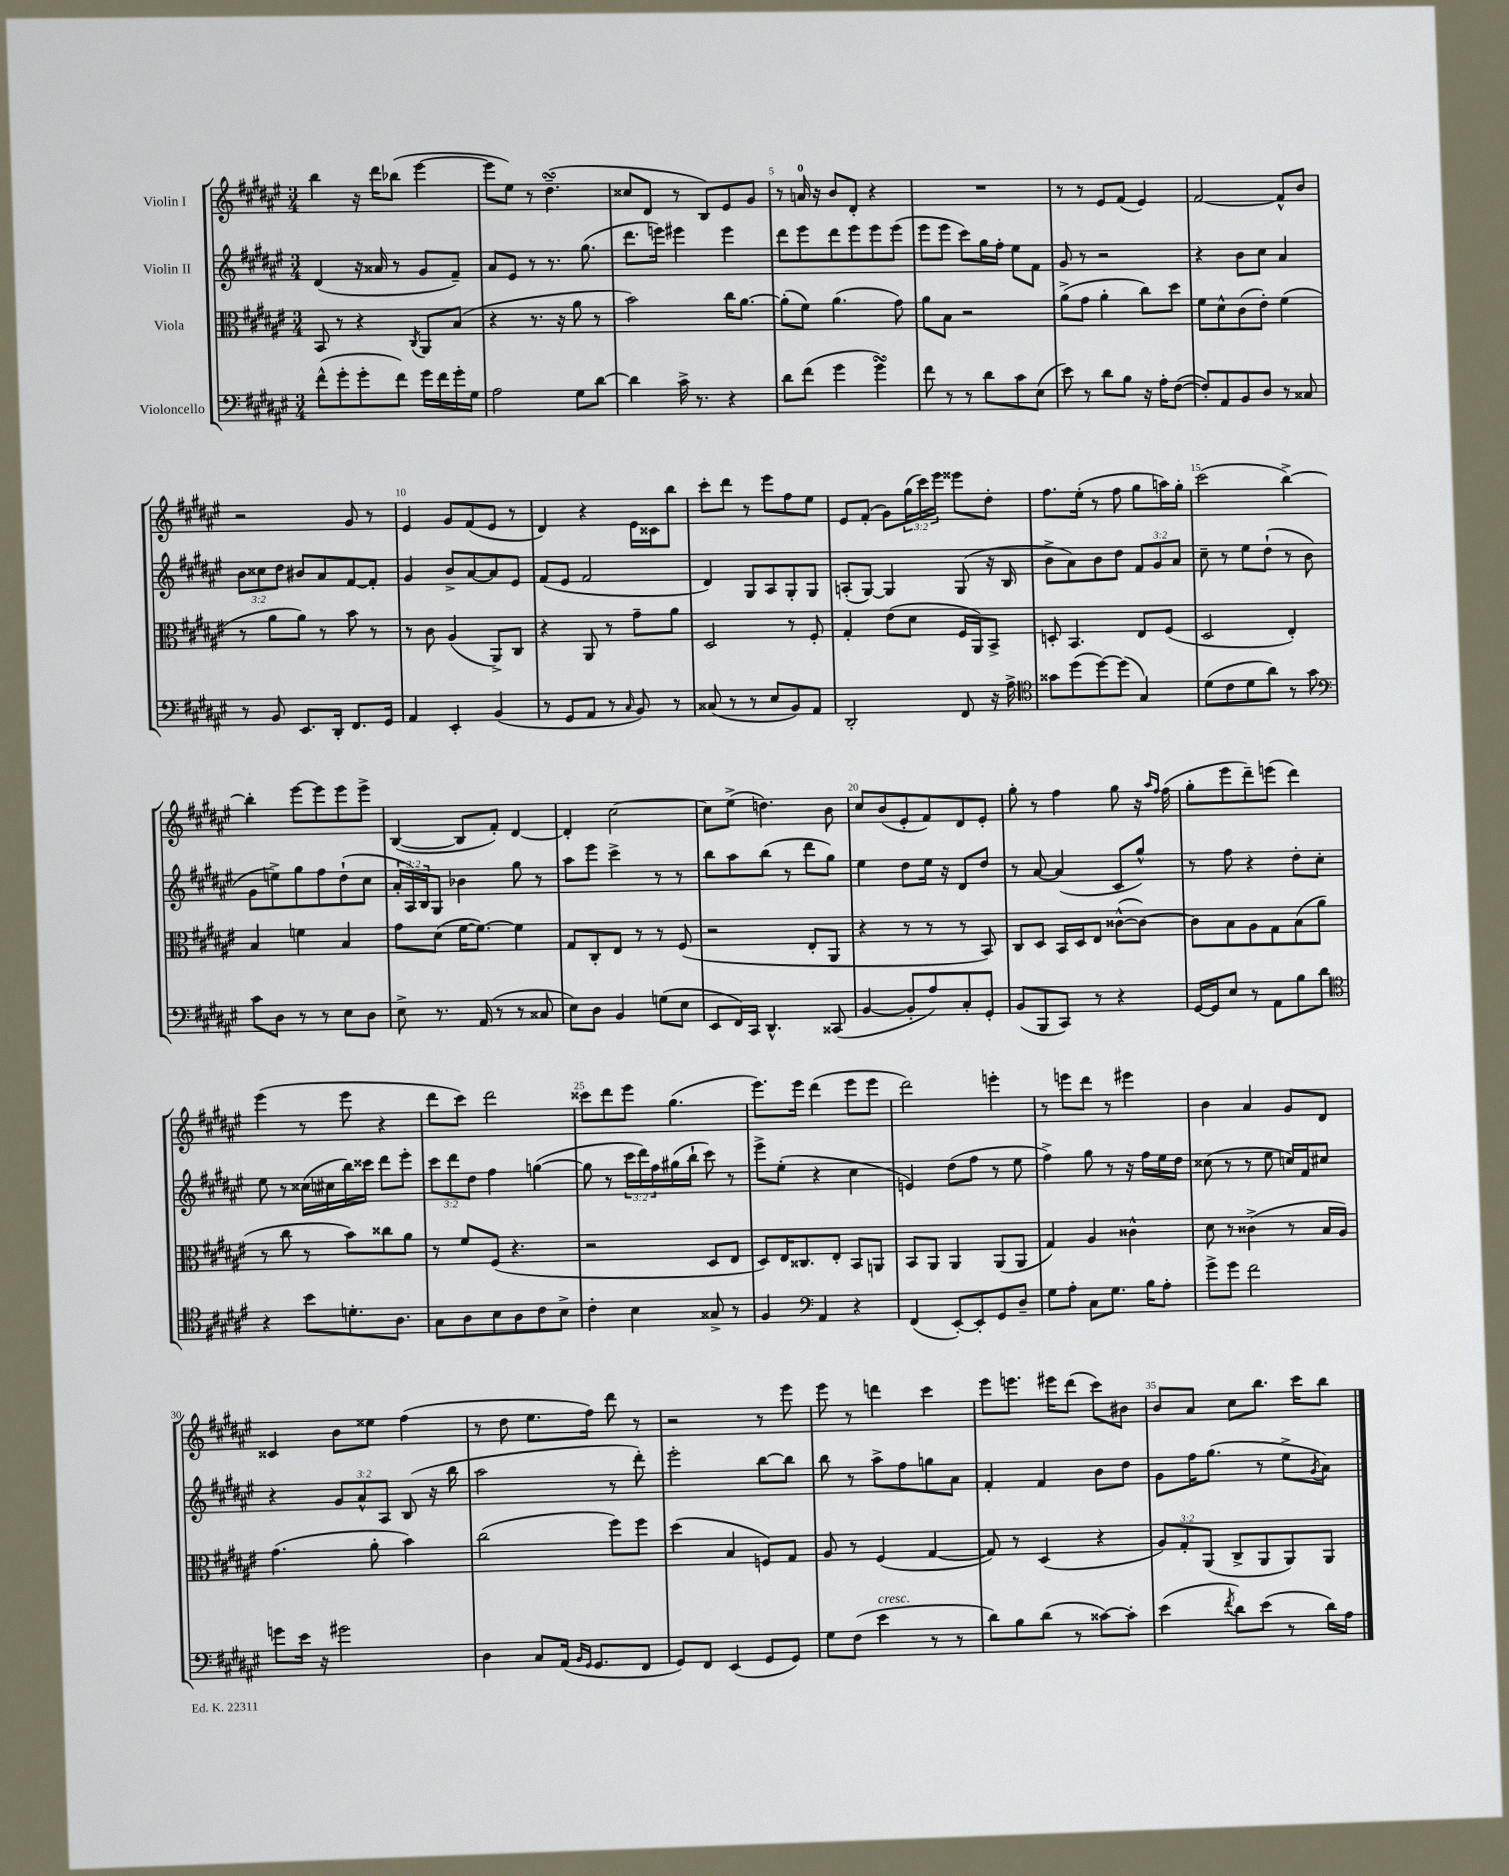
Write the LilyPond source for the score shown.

<<
\new StaffGroup <<
\new Staff = "s0" \with { instrumentName = "Violin I" } {
    \clef treble \key fis \major \numericTimeSignature \time 3/4 \override Staff.TupletNumber.text = #tuplet-number::calc-fraction-text
    b''4 r16 dis'''16 bes''8( eis'''4~ |
    eis'''8 eis''8) r8 dis''4.--\turn( |
    cisis''8 dis'8 r8 b8) eis'8 gis'8 |
    r8 a'16-0 r16 b'8 dis'8-. r4 |
    R2. |
    r8 r8 eis'8 fis'8( eis'4) |
    fis'2~ fis'8-^ b'8 |
    r2 gis'8 r8 |
    eis'4 gis'8 fis'8( eis'8 r8 |
    dis'4) r4 eis'16 cisis'16 b''8 |
    cis'''8-. dis'''8 r8 eis'''8 fis''8 eis''8 |
    eis'8 fis'8-.( gis'8) \tuplet 3/2 { gis''16( cis'''16) eis'''16 } eisis'''8 dis''8-. |
    fis''8. eis''16-.( r8 fis''8 gis''8 a''16) gis''16-. |
    cis'''2( b''4~->) |
    b''4-. eis'''8~ eis'''8 eis'''8 eis'''8-> |
    b4~( b8 fis'8-.) dis'4~ |
    dis'4-. cis''2~ |
    cis''8 eis''8->( d''4.) b'8 |
    cis''8 b'8( eis'8-. fis'8) dis'8 eis'8-. |
    gis''8-. r8 fis''4 gis''8 r16 \grace { ais''16 fis''16 } fis''16( |
    gis''8-. eis'''8 dis'''8--) e'''8( dis'''4) |
    eis'''4( r8 eis'''8 r4 |
    dis'''8 cis'''8) dis'''2 |
    cisis'''8 dis'''8 eis'''8 gis''4.( |
    eis'''8.) eis'''16 dis'''4( eis'''8 eis'''8 |
    dis'''2) e'''4-. |
    r8 e'''8 dis'''8 r8 eis'''4 |
    b'4 ais'4 gis'8 dis'8 |
    cisis'4 b'8 eisis''8 fis''4( |
    r8 dis''8 eis''8. fis''16) dis'''8 r8 |
    r2 r8 eis'''8 |
    eis'''8 r8 d'''4 cis'''4 |
    eis'''8 e'''8. eis'''16 dis'''8( cis'''8) bis'8 |
    b'8 ais'8 cis''8 b''8. cis'''16 b''8 \bar "|." |
}
\new Staff = "s1" \with { instrumentName = "Violin II" } {
    \clef treble \key fis \major \numericTimeSignature \time 3/4 \override Staff.TupletNumber.text = #tuplet-number::calc-fraction-text
    dis'4( r16 aisis'16 r8 gis'8 fis'8--) |
    ais'8 eis'8 r8 r8. gis''8.( |
    dis'''8. e'''16) eis'''4 eis'''4 |
    dis'''8 eis'''8 dis'''8 eis'''8 eis'''8 eis'''8( |
    eis'''8 eis'''8 cis'''8) gis''16 fis''16-. eis''8 fis'8 |
    gis'8 r8 r2 |
    r4 b'8 cis''8 ais'4 |
    \tuplet 3/2 { b'8 cisis''8 dis''8 } bis'8 ais'8 fis'8~ fis'8-. |
    gis'4 b'8-> ais'8~ ais'8 eis'8 |
    fis'8( eis'8 fis'2 |
    dis'4) gis8 ais8 gis8-. gis8 |
    a8-.( gis8~) gis4 gis8( r16 b16 |
    b'8-> ais'8) b'8 dis''8 \tuplet 3/2 { fis'8 gis'8 ais'8 } |
    cis''8-- r8 eis''8 dis''8-!( r8 b'8 |
    gis'8 e''8->) gis''8 fis''8 dis''8-!( cis''8 |
    \tuplet 3/2 { ais'16-. ais16) b16 } gis8 bes'4 gis''8 r8 |
    ais''8 eis'''8 cis'''4-> r8 r8 |
    b''8 ais''8 b''8( r8 dis'''8 gis''8) |
    eis''4 dis''8 eis''16 r16 dis'8 dis''8 |
    r8 ais'8~ ais'4( cis'8 gis''8-^) |
    r8 fis''8 r4 dis''8-. cis''8-. |
    eis''8 r8 cisis''16( cis''16 b''16) cisis'''16 dis'''8 eis'''8-. |
    \tuplet 3/2 { cis'''8 dis'''8 dis''8 } fis''4 g''4~( |
    g''8 r8 \tuplet 3/2 { cis'''16 dis'''16) fis''16 } gis''16( b''16-! cis'''8) r8 |
    eis'''8-> eis''8-.( r4 cis''4 |
    e'4) dis''8( fis''8 r8 eis''8 |
    fis''4->) gis''8 r8 r16 fis''16 eis''16 dis''16 |
    cisis''8( r8 r8 eis''8 c''16) fis'16 cis''8 |
    r4 \tuplet 3/2 { gis'8 ais'8-^ ais8 } b8( r16 b''16 |
    ais''2 r8 dis'''8-.) |
    eis'''2-. b''8~ b''8 |
    b''8 r8 ais''8-> fis''8 g''8 ais'8 |
    fis'4-. fis'4 b'8 dis''8 |
    gis'8 fis''16 gis''8.( r8 eis''8-> \acciaccatura { gis'8 } ais'8) \bar "|." |
}
\new Staff = "s2" \with { instrumentName = "Viola" } {
    \clef alto \key fis \major \numericTimeSignature \time 3/4 \override Staff.TupletNumber.text = #tuplet-number::calc-fraction-text
    b,8 r8 r4 \acciaccatura { cis8 } ais,8 b8( |
    r4 r8. r16 ais'8 r8 |
    b'2) cis''16 ais'8.~ |
    ais'8-.( fis'8) ais'4.( gis'8) |
    ais'8 b8 r2 |
    ais'8->( gis'8 ais'4-. cis''8) dis''8 |
    fis'8 dis'8-^ cis'8( eis'8-.) fis'4( |
    r8 ais'8 ais'8) r8 b'8 r8 |
    r8 cis'8 ais4( ais,8->) cis8 |
    r4 ais,8 r8 gis'8-- ais'8 |
    dis2 r8 fis8-. |
    gis4-. eis'8( dis'8 fis16 ais,16) b,8-> |
    d8-. b,4. eis8 fis8( |
    dis2 eis4-.) |
    b4 f'4 b4 |
    gis'8 dis'8( fis'16~ fis'8.~) fis'4 |
    gis8 cis8-. eis8 r8 r8 fis8( |
    r2 eis8-. ais,8 |
    r4 r8 r8 r8 b,8) |
    cis8 dis8 b,16 dis16 eis8 cisis'8~-^( cisis'8~) |
    cisis'8 b8 ais8 gis8 b8( ais'8 |
    r8 cis''8 r8 b'8) cisis''8 ais'8 |
    r8 fis'8 fis8( r4. |
    r2 dis8 eis8 |
    dis8) eis16 cisis8. eis8-. b,8 a,8 |
    b,8 ais,8 ais,4 ais,8( ais,8 |
    gis4) ais4 cisis'4-^ |
    dis'8 r8 cisis'4->( r8 b16 ais16) |
    gis'4.( ais'8-. b'4) |
    cis''2( fis''8) fis''8 |
    dis''4( b4 f8) gis8 |
    ais8 r8 fis4( gis4~ |
    gis8) r8 dis4( r4 |
    \tuplet 3/2 { ais8) gis8-. ais,8( } cis8-> ais,8 ais,8) ais,8 \bar "|." |
}
\new Staff = "s3" \with { instrumentName = "Violoncello" } {
    \clef bass \key fis \major \numericTimeSignature \time 3/4
    fis'8-^( gis'8-. gis'8-. fis'8) gis'16 fis'16 gis'16-. gis16 |
    ais2 gis8 dis'8~ |
    dis'4 cis'16-> r8. r4 |
    dis'8 fis'8( gis'4 gis'4\turn) |
    fis'8 r8 r8 dis'8 cis'8 eis8( |
    eis'8) r8 dis'8 b8 r16 ais16-. fis8~( |
    fis8-.) ais,8 b,8 dis8 r8 cisis8 |
    r8 b,8 eis,8. dis,16-. fis,8. gis,16 |
    ais,4 eis,4-. b,4( |
    r8 gis,8 ais,8 r8 \grace { cis16 } b,8) r8 |
    cisis8( r8 r8 eis8 b,8) ais,8 |
    dis,2-. fis,8 r16 ais16-> |
    \clef tenor gisis'8 dis''8( dis''8~) dis''8( gis4) |
    dis'8( cis'8 dis'8 ais'8) r8 gis'8 |
    \clef bass cis'8 dis8 r8 r8 eis8 dis8 |
    eis8-> r8. ais,16( r8 r8 cisis8 |
    eis8) dis8 b,4 g8( eis8 |
    eis,8 fis,16) cis,16 dis,4.-^ cisis,8( |
    b,4~ b,8-. ais8) cis8-. gis,8-. |
    b,8( b,,8 cis,8) r8 r4 |
    gis,16~ gis,16 eis8 r8 ais,8 b8 dis'8 |
    \clef tenor r4 b'8 d'8.-. ais8. |
    gis8 ais8 b8 ais8 cis'8 b8-> |
    cis'4-. b4 gisis8-> r8 |
    fis4 \clef bass ais,4 r4 |
    fis,4( eis,8~-.) eis,8-. gis,8 dis8-- |
    gis8 ais8-. cis8 gis8. b16 ais8-. |
    gis'8-> gis'8 fis'2 |
    g'8 eis'16 r16 gis'2 |
    dis4 cis8 ais,16( \grace { b,16 gis,16 } gis,8. fis,8 |
    gis,8) fis,8 eis,4( gis,8 gis,8) |
    gis8 fis8( eis'4^\markup { \italic "cresc." } r8 r8 |
    dis'8) b8 dis'8( r8 cisis'8~) cisis'8-. |
    eis'4( \acciaccatura { fis'8 } dis'8) eis'8( r8 dis'16) ais16 \bar "|." |
}
>>
>>
\layout { \context { \Score currentBarNumber = #2 \override BarNumber.break-visibility = ##(#f #t #t) barNumberVisibility = #(every-nth-bar-number-visible 5) } }
